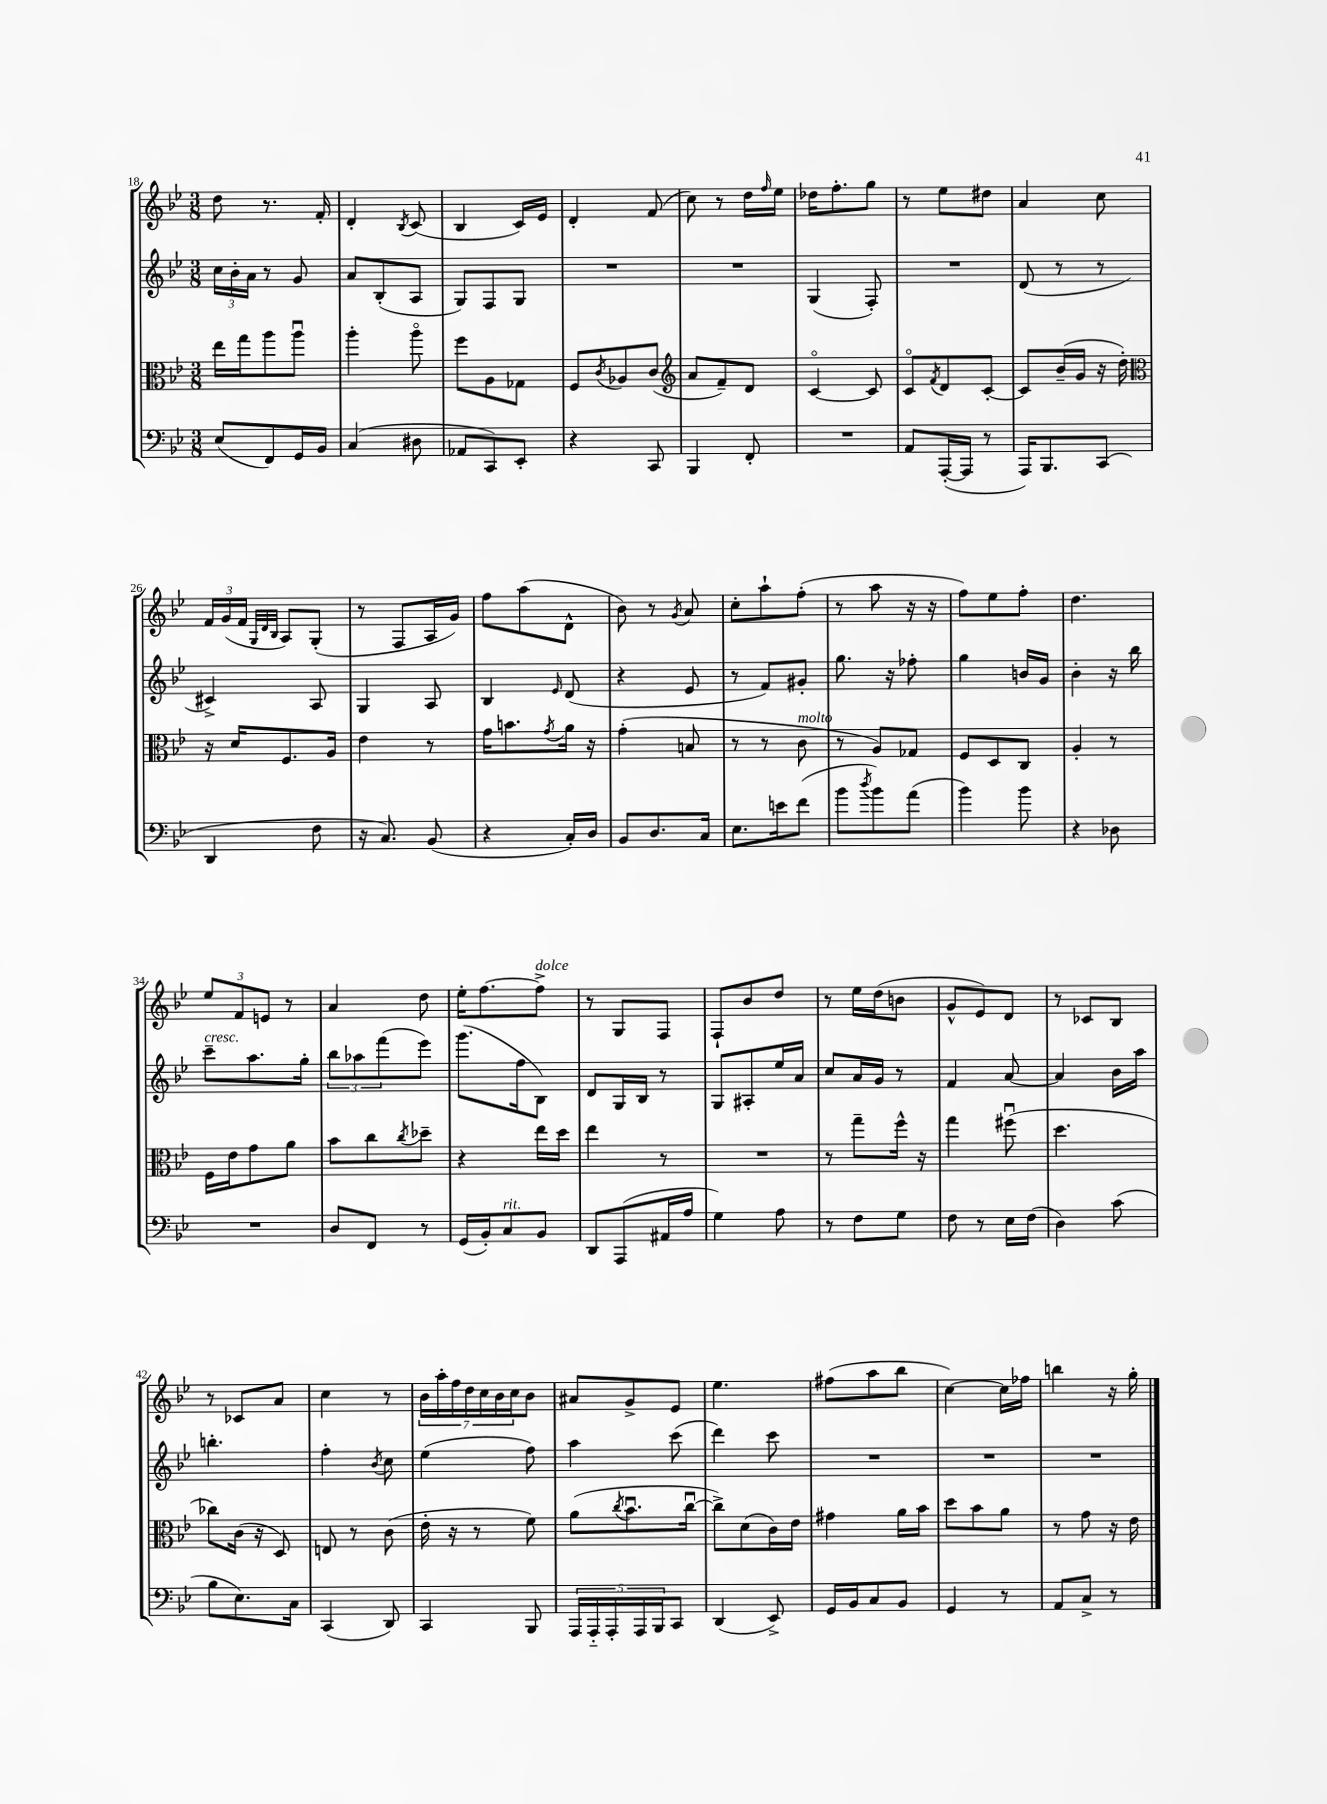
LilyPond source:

<<
\new StaffGroup <<
\new Staff = "s0" {
    \clef treble \key bes \major \numericTimeSignature \time 3/8
    d''8 r8. f'16-. |
    d'4-. \acciaccatura { bes8 } c'8( |
    bes4 c'16) ees'16 |
    d'4-. f'8( |
    c''8) r8 d''16 \grace { f''16 } ees''16 |
    des''16 f''8.-. g''8 |
    r8 ees''8 dis''8 |
    a'4 c''8 |
    \tuplet 3/2 { f'16 g'16( f'16 } \grace { g32 d'32 bes32 } a8) g8-.( |
    r8 f8 a16 g'16) |
    f''8 a''8( d'8-^ |
    bes'8) r8 \acciaccatura { g'8 } a'8 |
    c''8-. a''8-! f''8-.( |
    r8 a''8 r16 r16 |
    f''8) ees''8 f''8-. |
    d''4. |
    \tuplet 3/2 { ees''8 f'8 e'8 } r8 |
    a'4 d''8 |
    ees''16-. f''8.~ f''8->^\markup { \italic "dolce" } |
    r8 g8 f8 |
    f8-! bes'8 d''8 |
    r8 ees''16 d''16( b'8 |
    g'8-^ ees'8) d'8 |
    r8 ces'8 bes8 |
    r8 ces'8 a'8 |
    c''4 r8 |
    \tuplet 7/4 { bes'16 a''16-. f''16 d''16 c''16 bes'16 c''16 } bes'8 |
    ais'8 g'8-> ees'8 |
    ees''4. |
    fis''8( a''8 bes''8 |
    c''4~) c''16 fes''16 |
    b''4 r16 g''16-. \bar "|." |
}
\new Staff = "s1" {
    \clef treble \key bes \major \numericTimeSignature \time 3/8
    \tuplet 3/2 { c''16 bes'16-. a'16 } r8 g'8 |
    a'8 bes8-.( a8 |
    g8) f8 g8 |
    R4. |
    R4. |
    g4( f8-.) |
    R4. |
    d'8( r8 r8 |
    cis'4->) a8 |
    g4 a8 |
    bes4 \grace { ees'16 } d'8( |
    r4 ees'8 |
    r8 f'8) gis'8-. |
    g''8. r16 fes''8-. |
    g''4 b'16 g'16 |
    bes'4-. r16 bes''16 |
    c'''8--^\markup { \italic "cresc." } a''8. g''16-. |
    \tuplet 3/2 { bes''8 aes''8 f'''8( } ees'''8) |
    g'''8.( f''16 bes8) |
    d'8 g16 bes16 r8 |
    g8 ais8-. ees''16 a'16 |
    c''8 a'16 g'16 r8 |
    f'4 a'8~ |
    a'4 bes'16 a''16 |
    b''4.-. |
    f''4-. \acciaccatura { bes'8 } c''8 |
    ees''4( f''8) |
    a''4 c'''8( |
    d'''4) c'''8 |
    R4. |
    R4. |
    R4. \bar "|." |
}
\new Staff = "s2" {
    \clef alto \key bes \major \numericTimeSignature \time 3/8
    ees''16 g''16 a''8 a''8\downbow |
    a''4-. a''8\flageolet |
    f''8 a8 ges8 |
    f8 \acciaccatura { c'8 } aes8 c'8( |
    \clef treble a'8 f'8--) d'8 |
    c'4~\flageolet c'8 |
    c'8\flageolet \acciaccatura { f'8 } d'8 c'8~-. |
    c'8 bes'16--( g'16 r16 d''16-.) |
    \clef alto r16 d'16 f8. a16 |
    ees'4 r8 |
    g'16 b'8. \acciaccatura { g'8 } a'16 r16 |
    g'4-.( b8 |
    r8 r8 c'8^\markup { \italic "molto" } |
    r8 a8) ges8 |
    f8 d8 c8 |
    a4-. r8 |
    f16 ees'16 g'8 a'8 |
    bes'8 c''8 \acciaccatura { c''8 } des''8-- |
    r4 ees''16 d''16 |
    ees''4 r8 |
    R4. |
    r8 g''8-- f''16-^ r16 |
    g''4 fis''8\downbow( |
    d''4. |
    ces''8) c'16( r16 d8) |
    e8 r8 c'8( |
    ees'16-. r16 r8 f'8) |
    a'8( \acciaccatura { c''8 } bes'8.\downbow c''16~\downbow |
    c''8->) d'8( c'16) ees'16 |
    gis'4 a'16 bes'16 |
    d''8 bes'8 a'8 |
    r8 g'8 r16 ees'16 \bar "|." |
}
\new Staff = "s3" {
    \clef bass \key bes \major \numericTimeSignature \time 3/8
    ees8( f,8) g,16 bes,16 |
    c4( dis8 |
    aes,8 c,8) ees,8-. |
    r4 c,8 |
    bes,,4 f,8-. |
    R4. |
    a,8 a,,16~-.( a,,16 r8 |
    a,,16) bes,,8. c,8( |
    d,4 f8 |
    r16 c8.) bes,8( |
    r4 c16-.) d16 |
    bes,8 d8. c16 |
    ees8. e'16 f'8( |
    bes'8 \acciaccatura { d''8 } bes'8) a'8( |
    bes'4) bes'8 |
    r4 des8 |
    R4. |
    d8 f,8 r8 |
    g,16( bes,16-.) c8^\markup { \italic "rit." } bes,8 |
    d,8 a,,8( ais,16 a16 |
    g4) a8 |
    r8 f8 g8 |
    f8 r8 ees16 f16( |
    d4) c'8( |
    bes8 ees8.) c16 |
    c,4( d,8) |
    c,4 bes,,8 |
    \tuplet 5/4 { a,,16 a,,16-_ a,,16-. a,,16 bes,,16 } c,8 |
    d,4( ees,8->) |
    g,16 bes,16 c8 bes,8 |
    g,4 r8 |
    a,8 c8-> r8 \bar "|." |
}
>>
>>
\layout { \context { \Score currentBarNumber = #18 } }
